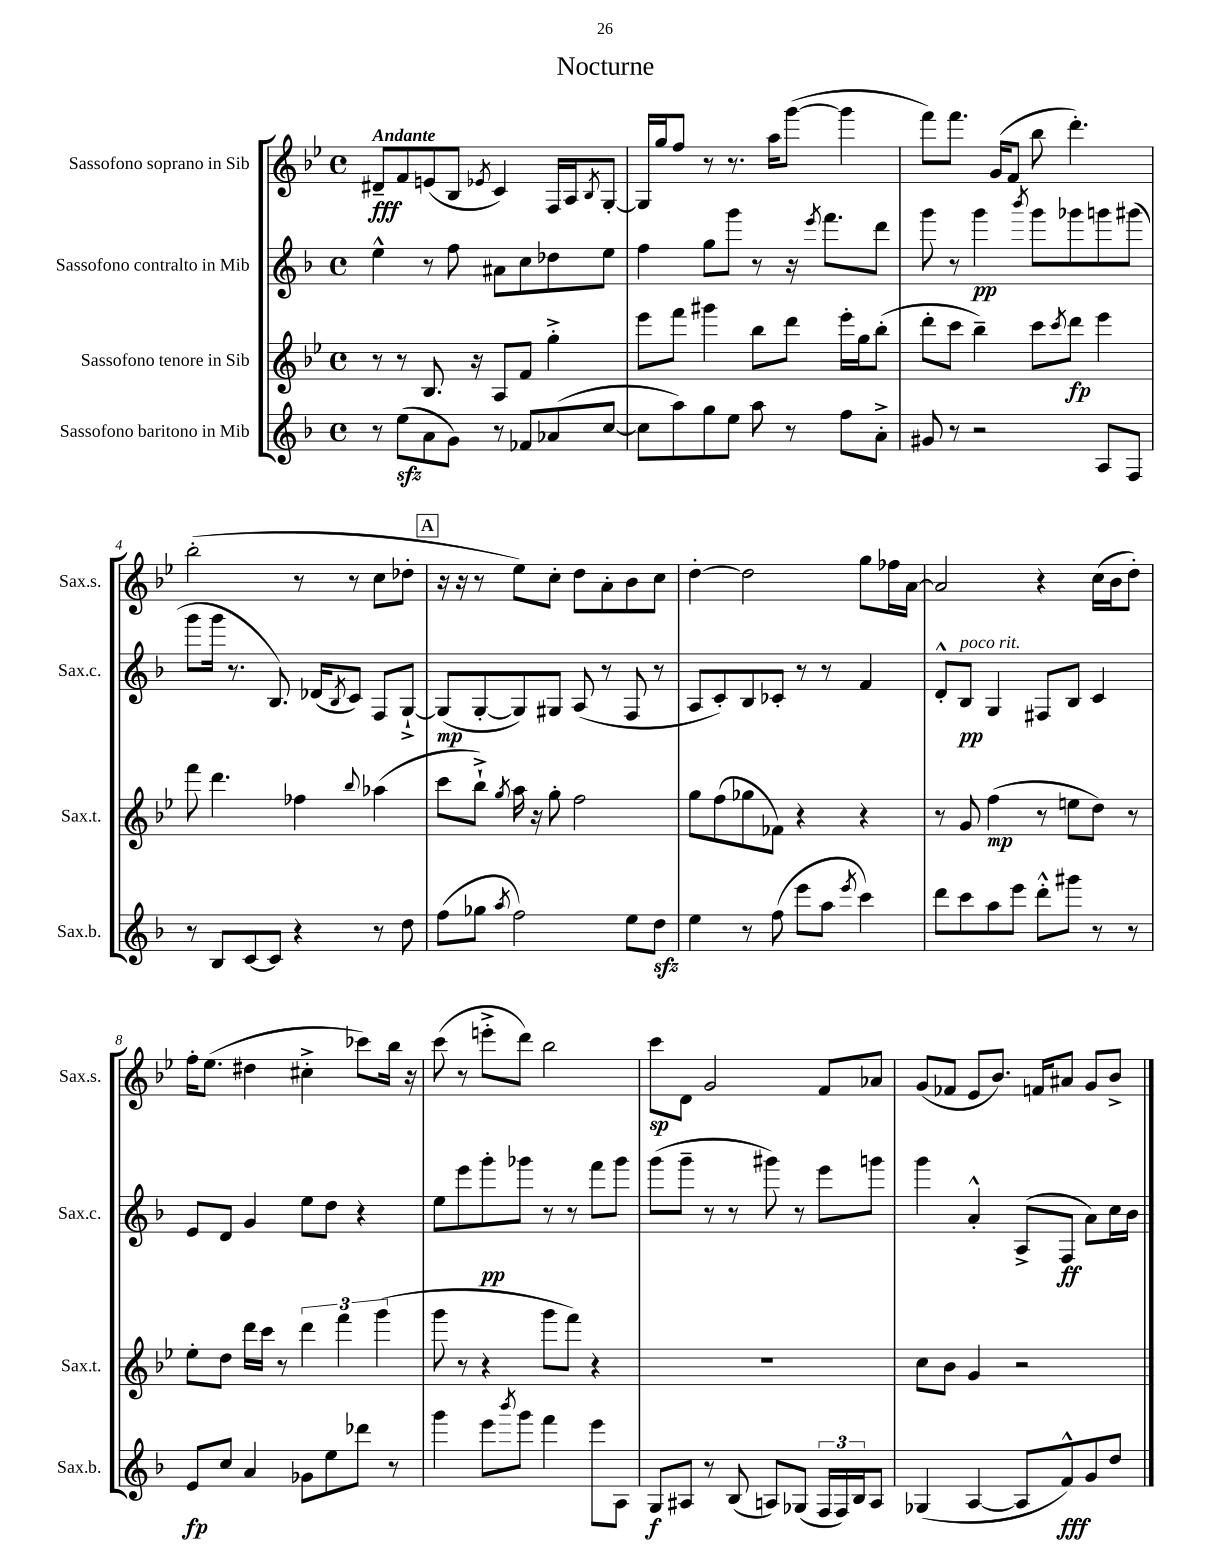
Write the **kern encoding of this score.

**kern	**kern	**kern	**kern
*staff4	*staff3	*staff2	*staff1
*clefG2	*clefG2	*clefG2	*clefG2
*k[b-]	*k[b-e-]	*k[b-]	*k[b-e-]
*M4/4	*M4/4	*M4/4	*M4/4
*met(c)	*met(c)	*met(c)	*met(c)
8r	8r	4ee^^	8d#~
(8ee	8r	.	8f
8a	8.B-	8r	(8e
8g)	.	8ff	8B-
.	16r	.	.
.	.	.	8qe-
8r	8A	8a#	4c)
8f-	8f	8cc	.
(8a-	4gg'^	8dd-	16F
.	.	.	16A
.	.	.	8qB-
[8cc	.	8ee	[8G'
=	=	=	=
8cc]	8eee-	4ff	16G]
.	.	.	16gg
8aa)	8fff	.	8ff
8gg	4ggg#	8gg	8r
8ee	.	8ggg	8.r
8aa	8bb-	8r	.
.	.	.	16aa
8r	8ddd	16r	([8ggg
.	.	8qeee	.
.	.	8.fff	.
8ff	16eee-'	.	4ggg]
.	16gg	.	.
8a'^	(8bb-'	8ddd	.
=	=	=	=
8g#	8ddd'	8ggg	8fff)
8r	8ccc	8r	8.fff
2r	4bb-~)	4ggg	.
.	.	.	(16g
.	.	.	8f
.	.	8qbbb-	.
.	8ccc	8ggg	8bb-
.	8qccc	.	.
.	8ddd	8ggg-	4.ddd')
8A	4eee-	8ggg	.
8F	.	(8ggg#	.
=	=	=	=
8r	8fff	8ggg	(2bb-'
8B-	4.ddd	16ggg	.
.	.	8.r	.
[8c	.	.	.
8c]	.	8.B-)	.
4r	4ff-	.	8r
.	.	(16d-	.
.	.	8qB-	.
.	.	8c)	8r
.	8qqbb-	.	.
8r	(4aa-	8F	8cc
8dd	.	[8G`^	8dd-'
=	=	=	=
(8ff	8ccc	(8G]	16r
.	.	.	16r
8gg-	8bb-`^)	[8G'	8r
8qaa	8qgg	.	.
2ff)	16aa	8G])	8ee-)
.	16r	.	.
.	8gg'	8G#	8cc'
.	2ff	(8A	8dd
.	.	8r	8a'
8ee	.	8F	8b-
8dd	.	8r	8cc
=	=	=	=
4ee	8gg	8A	[4dd'
.	(8ff	8c')	.
8r	8gg-	8B-	2dd]
(8ff	8f-)	8c-'	.
8eee	4r	8r	.
8aa	.	8r	.
8qeee	.	.	.
4ccc)	4r	4f	8gg
.	.	.	16ff-
.	.	.	[16a
=	=	=	=
8ddd	8r	8d'^^	2a]
8ccc	8g	8B-	.
8aa	(4ff	4G	.
8eee	.	.	.
8ddd'^^	8r	8F#	4r
8ggg#	8ee	8B-	.
8r	8dd)	4c	(16cc
.	.	.	16b-
8r	8r	.	8dd')
=	=	=	=
8e	8ee-'	8e	16ff'
.	.	.	(8.ee-
8cc	8dd	8d	.
4a	16ddd	4g	4dd#
.	16ccc	.	.
.	8r	.	.
8g-	6ddd	8ee	4cc#'^
8ee	.	8dd	.
.	6fff	.	.
8ddd-	.	4r	8ccc-)
.	(6ggg	.	.
8r	.	.	16bb-
.	.	.	16r
=	=	=	=
4ggg	8ggg	8ee	(8ccc
.	8r	8eee	8r
8eee	4r	8ggg'	8eee'^
8qbbb-	.	.	.
8ggg	.	8ggg-	8ddd)
4fff	8ggg	8r	2bb-
.	8fff)	8r	.
8eee	4r	8fff	.
8A	.	8ggg-	.
=	=	=	=
8G	1r	(8ggg	8ccc
8A#	.	8ggg~	8d
8r	.	8r	2g
(8B-	.	8r	.
8A)	.	8ggg#)	.
(8G-	.	8r	.
24F	.	8eee	8f
24F)	.	.	.
24B-	.	.	.
8A	.	8ggg	8a-
=	=	=	=
(4G-	8cc	4ggg	(8g
.	8b-	.	8f-
[4A	4g	4a'^^	8e-
.	.	.	8.b-)
8A]	2r	(8A^	.
.	.	.	16f
8f^^)	.	8F	8a#
8g	.	8a)	8g
8dd	.	16cc	8b-^
.	.	16b-	.
==	==	==	==
*-	*-	*-	*-
